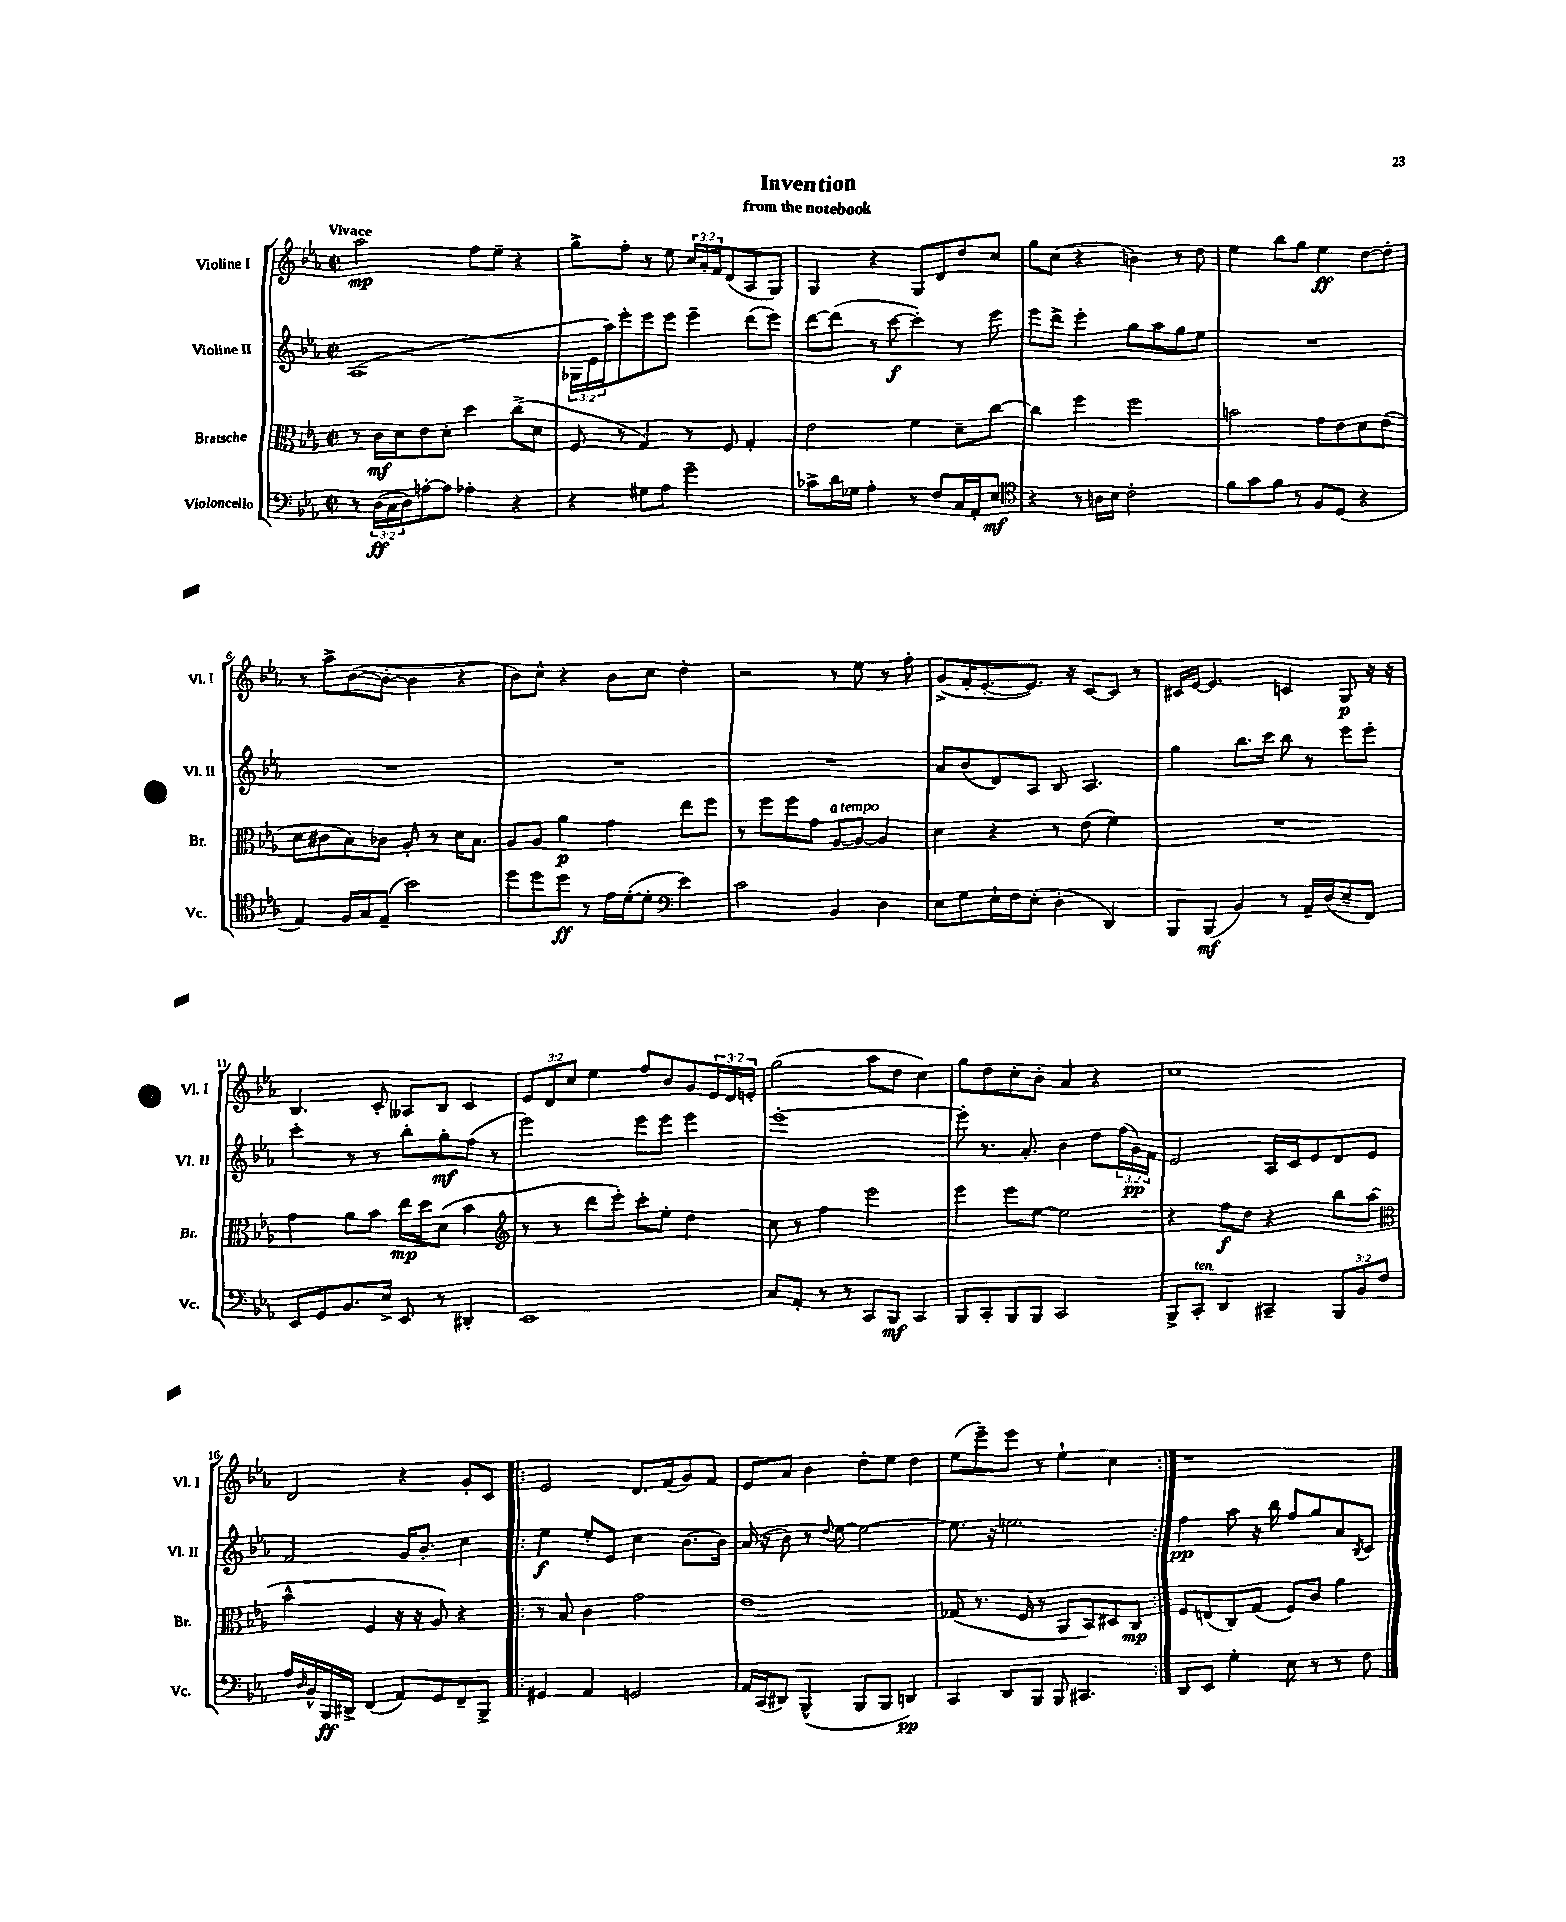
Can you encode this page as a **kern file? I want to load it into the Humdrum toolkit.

**kern	**kern	**kern	**kern
*staff4	*staff3	*staff2	*staff1
*clefF4	*clefC3	*clefG2	*clefG2
*k[b-e-a-]	*k[b-e-a-]	*k[b-e-a-]	*k[b-e-a-]
*M2/2	*M2/2	*M2/2	*M2/2
*met(c|)	*met(c|)	*met(c|)	*met(c|)
8r	8r	(1A-	2aa-\
(24D\LL	16c\LL	.	.
24C\	.	.	.
.	16d\J	.	.
24D\J)	.	.	.
[8A'\	8e-\	.	.
8A\]J	8d'\J	.	.
4A-'\	4dd\	.	8ff\L
.	.	.	8ee-~\J
4r	(8cc^\L	.	4r
.	8d\J	.	.
=	=	=	=
4r	8F/	24G-\LL	8gg^\L
.	.	24e-\	.
.	.	24aa-\J)	.
.	8r	8eee-'\	8ff'\J
8G#\L	4G/)	8eee-\	8r
8A-\J	.	8eee-\J	8ee-\
2g~\	8r	4eee-~\	24cc/LL
.	.	.	24a-'/
.	.	.	24f/J
.	8F/	.	(8d/
.	4G'/	(8ddd\L	8A-/
.	.	8eee-\J)	8G/J)
=	=	=	=
8c-^\L	2e-\	[8ddd\L	4G/
16d\L	.	(8ddd\]J	.
16G-\JJ	.	.	.
4A-'\	.	8r	4r
.	.	[8ccc\	.
8r	4f\	4ccc'\])	8G/L
8F/L	.	.	8d/
16C/L	8d~\L	8r	8dd/
16AA-'/J	.	.	.
8E-/J	[8cc\J	8eee-\	8cc/J
=	=	=	=
*clefC4	*	*	*
4r	4cc\]	8eee-\L	8gg\L
.	.	8ddd^\J	(8cc\J
8r	4ff\	4eee-'\	4r
16A\LL	.	.	.
16B-\JJ	.	.	.
2c'\	2ff\	8gg\L	4b\)
.	.	8aa-\	.
.	.	8gg\	8r
.	.	8ee-\J	8dd\
=	=	=	=
8f\L	2b\	1r	4ee-\
8g\	.	.	.
8f\J	.	.	8bb-\L
8r	.	.	8gg\J
8F/L	8g\L	.	4ee-\
(8D/J	8e-\	.	.
4r	8d\	.	[8dd\L
.	(8e-\J	.	8dd'\]J
=	=	=	=
4E-/)	8d\L	1r	8r
.	8c#\	.	8aa-^\L
16F/LL	8B-\)	.	([8b-\
16G/J	.	.	.
(8E-~/J	8c-\J	.	8b-'\_J
2b-\)	8A-'/	.	4b-\]
.	8r	.	.
.	16d\LK	.	4r
.	8.B-\J	.	.
=	=	=	=
8dd\L	8A-/L	1r	8b-\L)
8dd\	8A-/J	.	8cc^^\J
8dd\J	4a-\	.	4r
8r	.	.	.
16e-\LL	4g\	.	8b-\L
([16d'\J	.	.	.
8d'\]J	.	.	8cc\J
*clefF4	*	*	*
4e-\)	8ee-\L	.	4dd'\
.	8ff\J	.	.
=	=	=	=
2c\	8r	1r	2r
.	8ff\L	.	.
.	8ff\	.	.
.	8g\J	.	.
4BB-/	[8A-/L	.	8r
.	8A-/_J	.	8ee-\
4D\	4A-/]	.	8r
.	.	.	8ff'\
=	=	=	=
8E-\L	4d\	8a-/L	(8g^/L
8G\	.	(8b-/	16f'/K
.	.	.	[8.e-'/
16E-`\L	4r	8d/)	.
16F\J	.	.	.
(8E-'\J	.	8A-/J	8.e-/]J)
4D'\	8r	8B-/	.
.	.	.	16r
.	(8e-\	4.A-/	[8c/L
4DD/)	4f\)	.	8c/]J
.	.	.	8r
=	=	=	=
8BBB-/L	1r	4gg\	16c#/LL
.	.	.	[16e-/JJ
(8BBB-/J	.	.	4.e-/]
4BB-/)	.	8.bb-\L	.
.	.	16ccc\Jk	.
8r	.	8bb-\	4c/
16AA-~/LL	.	8r	.
(16D/J	.	.	.
8E-~/	.	8eee-\L	8G/
8FF/J)	.	8eee-'\J	16r
.	.	.	16r
=	=	=	=
8EE-/L	4g\	4ccc'\	4.B-/
8GG/	.	.	.
8.BB-/	8a-\L	8r	.
.	8b-\J	8r	8c'/
16E-^/Jk	.	.	.
8EE-/	16ee-\LL	8bb-'\L	8A--/L
.	16dd\J	.	.
8r	(8d\J	8gg'\	8B-/J
4DD#'/	4b-\	(8ff\J	4c/
.	.	8r	.
=	=	=	=
*	*clefG2	*	*
1EE-	8r	2eee-\)	12e-/L
.	.	.	12d/
.	8r	.	.
.	.	.	12cc/J
.	8ddd\L	.	4ee-\
.	8eee-'\J)	.	.
.	8ccc'\L	8eee-\L	8ff/L
.	8ee-'\J	8eee-\J	8b-/
.	4dd\	4eee-\	8g/
.	.	.	24e-/L
.	.	.	24d/
.	.	.	24e'/JJ
=	=	=	=
8C/L	8cc\	[1eee-'	(2gg\
8AA-'/J	8r	.	.
8r	4ff\	.	.
8r	.	.	.
8CC/L	2eee-\	.	8aa-\L
8BBB-/J	.	.	8dd\J
4CC/	.	.	4cc\)
=	=	=	=
8BBB-/L	4eee-\	8eee-'\]	8gg\L
8CC'/	.	8.r	8dd\
8BBB-/	8eee-\L	.	8cc'\
.	.	8.a-'/	.
8BBB-/J	[8ee-\J	.	8b-'\J
2CC/	2ee-\]	4b-\	4a-/
.	.	8dd\L	4r
.	.	(24ff\L	.
.	.	24g\)	.
.	.	24f\JJ	.
=	=	=	=
8BBB-^/L	4r	2e-/	1cc
8CC'/J	.	.	.
4DD/	8ff\L	.	.
.	8dd\J	.	.
4CC#~/	4r	16A-/LL	.
.	.	16c/J	.
.	.	8e-/	.
12BBB-/L	8bb-\L	8d/	.
12BB-/	.	.	.
.	(8aa-\J	8e-/J	.
12F/J	.	.	.
=	=	=	=
*	*clefC3	*	*
16A-/LL	4b-^^\	2f/	2d/
16qqD/	.	.	.
16BB-^^/	.	.	.
16BBB-/	.	.	.
16DD#^/JJ	.	.	.
(4FF/	4F/	.	.
8AA-/L)	16r	16g/LK	4r
.	16r	8.b-'/J	.
8GG/	8A-/)	.	.
8FF~/	4r	4cc\	8g'/L
8BBB-^/J	.	.	8c/J
=!|:	=!|:	=!|:	=!|:
4GG#/	8r	4ee-\	2e-/
.	8B-/	.	.
4AA-/	4c\	8ee-'/L	.
.	.	8e-/J	.
2GG/	2g\	4cc\	8.d/L
.	.	.	(16f/k
.	.	[8.b-\L	8g/)
.	.	.	8f/J
.	.	16b-\]Jk	.
=	=	=	=
16AA-/LL	1e-	(16a-/	8e-/L
(16CC/J	.	16r	.
8DD#/J)	.	8b-\)	8a-/J
(4BBB-^^/	.	8r	4b-\
.	.	8qqdd/	.
.	.	[8ee-\	.
8BBB-/L	.	2ee-\_	8dd'\L
8BBB-/J	.	.	8ee-\J
4DD/)	.	.	4dd\
=	=	=	=
4CC/	(8G-/	8.ee-\]	(8ee-\L
.	8.r	.	8eee-~\)
.	.	16r	.
8DD/L	.	2.ee\	8eee-\J
.	16F/	.	.
8BBB-/J	8r	.	8r
8BBB-/	8AA-/L	.	4ee-`\
4.CC#/	8BB-/)	.	.
.	8D#/	.	4cc\
.	8C/J	.	.
=:|!	=:|!	=:|!	=:|!
8DD/L	8F/L	4ff\	1r
8EE-/J	(8E/	.	.
4G'\	8C/)	8aa-\	.
.	(8G/J	16r	.
.	.	16bb-\	.
8E-\	8F/L)	8ff/L	.
8r	8c/J	8gg/	.
8r	4a-\	8a-/	.
.	.	8qB-/	.
8F\	.	8c/J	.
==	==	==	==
*-	*-	*-	*-
